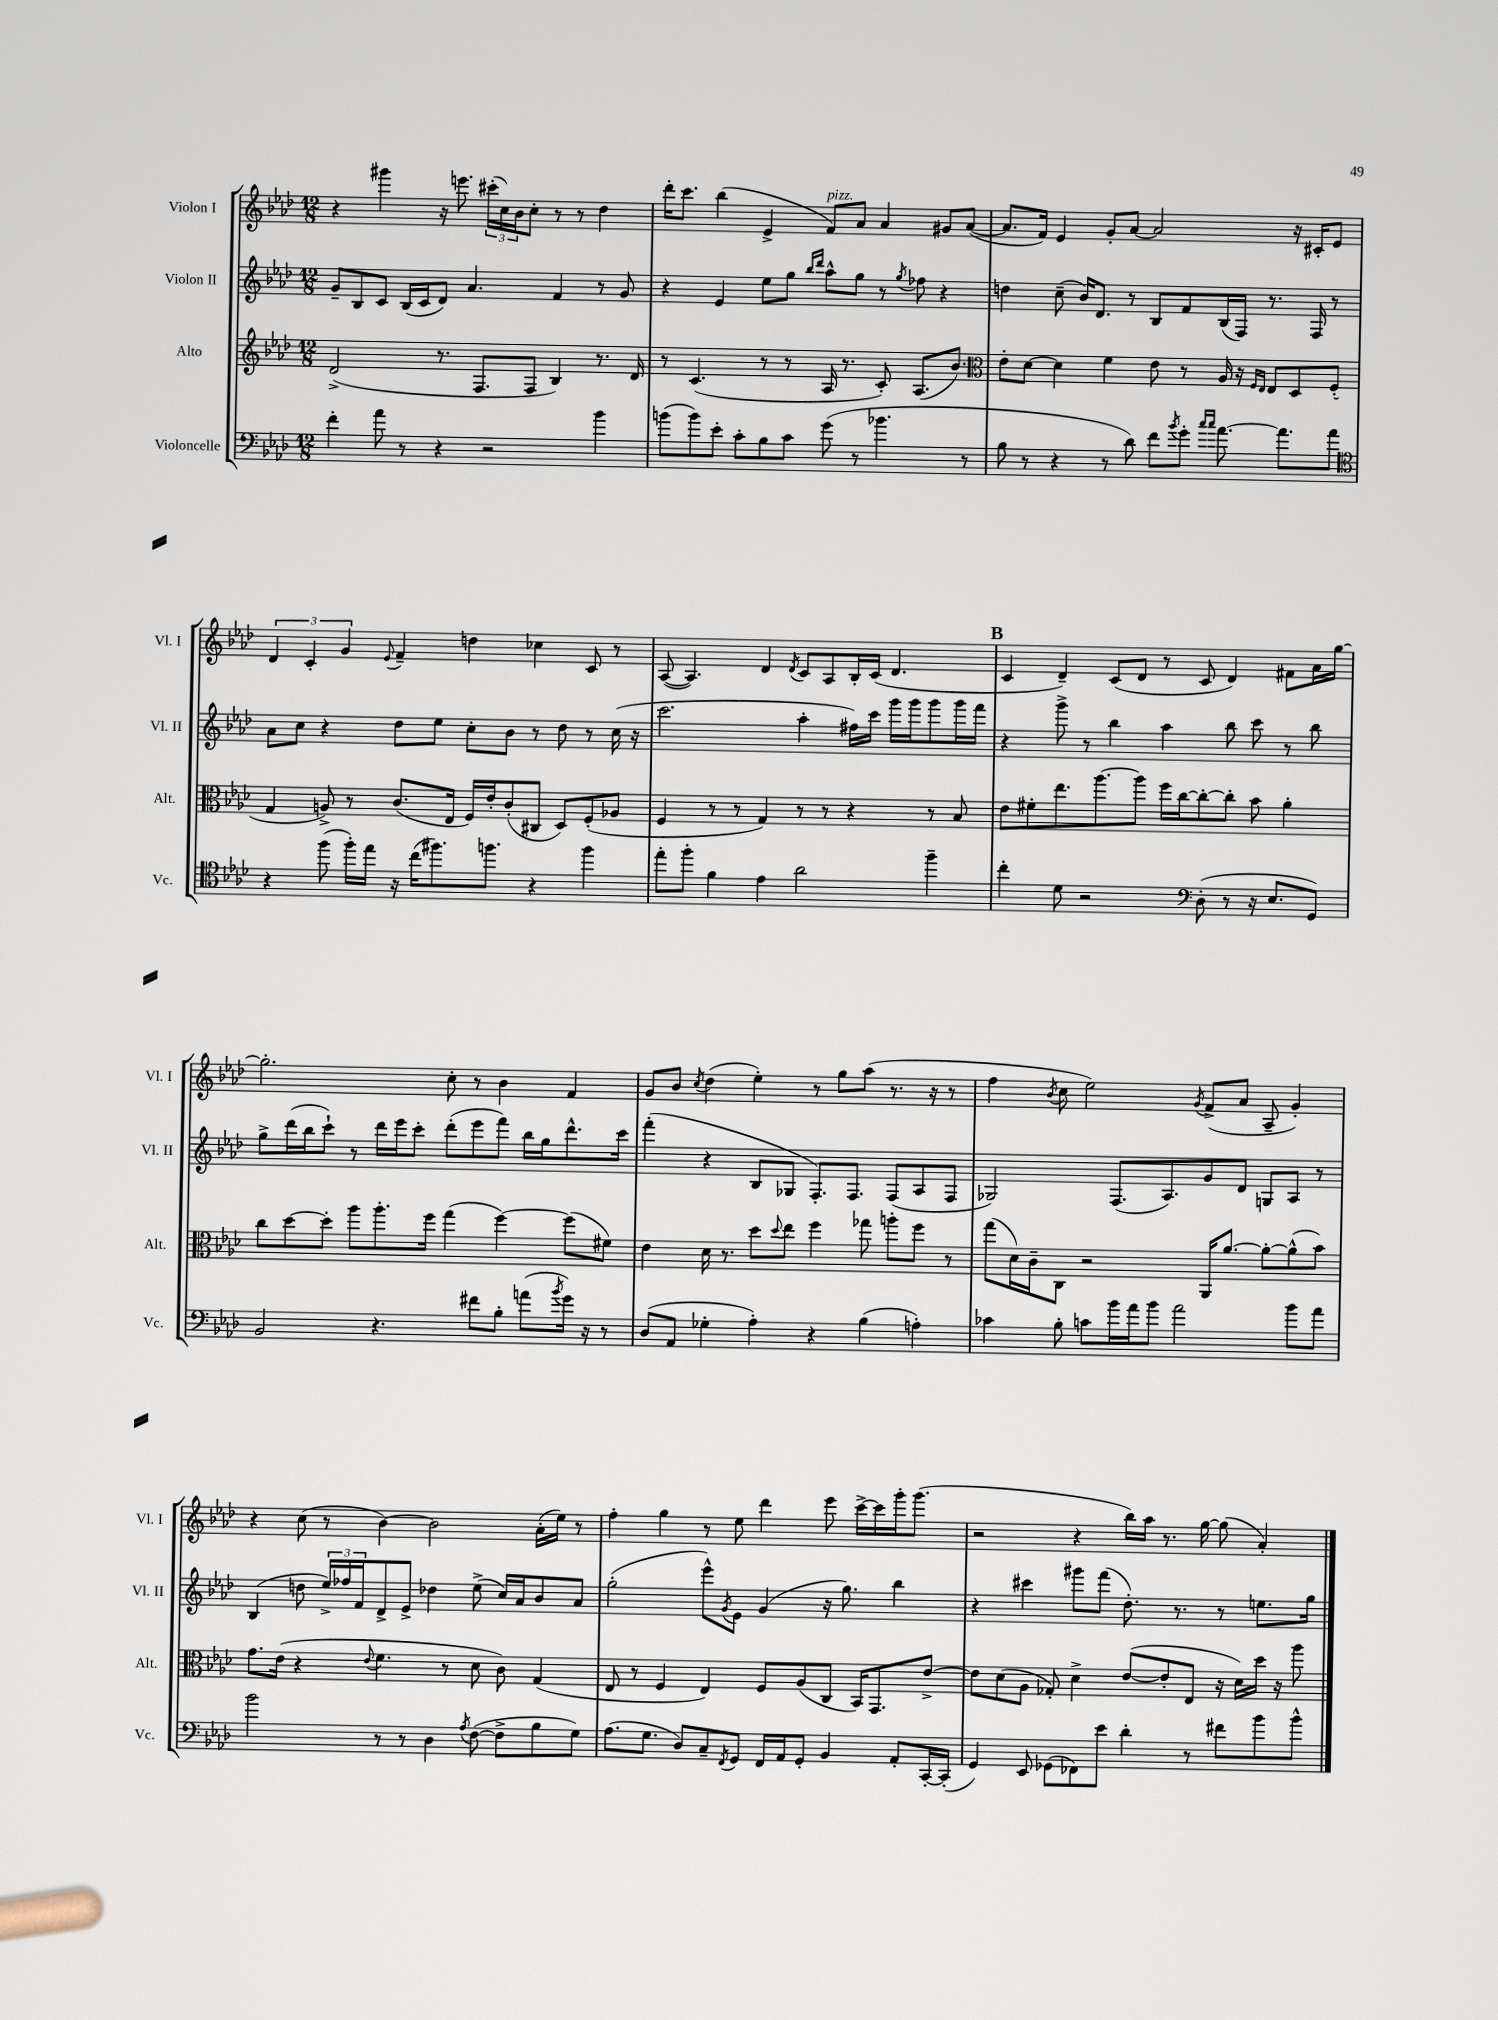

**kern	**kern	**kern	**kern
*part4	*part3	*part2	*part1
*staff4	*staff3	*staff2	*staff1
*I"Violoncelle	*I"Alto	*I"Violon II	*I"Violon I
*I'Vc.	*I'Alt.	*I'Vl. II	*I'Vl. I
*clefF4	*clefG2	*clefG2	*clefG2
*k[b-e-a-d-]	*k[b-e-a-d-]	*k[b-e-a-d-]	*k[b-e-a-d-]
*M12/8	*M12/8	*M12/8	*M12/8
=98	=98	=98	=98
4f'\	(2d-^/	8g~/L	4r
.	.	8B-/	.
8a-\	.	8c/J	4ggg#X\
8r	.	(16B-/LL	.
.	.	16c/J	.
4r	8.r	8d-/J)	16r
.	.	.	8.eeen\
.	.	4.a-/	.
.	8.F/L	.	.
2r	.	.	(24ccc#X'\LL
.	.	.	24cc\)
.	.	.	24b-\J
.	8F/J	.	8cc'\J
.	4B-/)	4f/	8r
.	.	.	8r
4b-\	8.r	8r	4dd-\
.	.	8g/	.
.	16d-/	.	.
=99	=99	=99	=99
(8bn\L	8r	4r	16ddd-'\KL
.	.	.	8.ccc\J
8b\)	(4.c/	.	.
8e-'\J	.	4e-/	(4bb-\
8c'\L	.	.	.
8B-\	8r	8ee-\L	4e-^/
8c\J	8r	8gg\J	.
.	.	16qqbb-/LL	.
.	.	16qqddd-/JJ	.
!	!	!	!LO:TX:a:i:t=pizz.
(8g\	16A-/	8aa-^^\L	8f/L)
.	8.r	.	.
8r	.	8gg\J	8a-/J
4.b-X\	8c'/)	8r	4a-/
.	.	8qgg/	.
.	(8.A-/L	8ff-X\	.
.	.	4r	8g#X/L
.	8.b-/J)	.	.
8r	.	.	([8a-/J
=100	=100	=100	=100
*	*clefC3	*	*
8B-\	8e-'\L	4ddn\	8.a-/L]
8r	[8d-\J	.	.
.	.	.	16f/Jk)
4r	4d-\]	(8cc~\	4e-/
.	.	16b-/KL)	.
.	.	8.d-/J	.
8r	4f\	.	8g'/L
8d-\)	.	8r	[8a-/J
8f\L	8e-\	8B-/L	2a-/]
8qb-/	.	.	.
8g'\J	8r	8f/	.
16qqcc/LL	.	.	.
16qqcc/JJ	.	.	.
[8.a-\	16A-/	(16B-/L	.
.	16r	16F/JJ)	.
.	16qqF/LL	.	.
.	16qqE-/JJ	.	.
.	8E-/L	8.r	.
8.a-\L]	.	.	.
.	8D-/	.	16r
.	.	16F/	16c#X'/KL
8a-\J	(8F'/J	8r	8e-/J
!!LO:LB:g=z
=101	=101	=101	=101
*clefC4	*	*	*
4r	4G/	8a-\L	6d-/
.	.	8cc\J	.
.	.	.	6c'/
(8ff\	8An^/)	4r	.
.	.	.	6g/
16ff'\LL)	8r	.	.
16ee-\JJ	.	.	.
.	.	.	8qqe-/
16r	(8.c/L	8dd-\L	4f~/
(16cc\KL	.	.	.
8.ff#X\)	.	8ee-\J	.
.	16E-/Jk	.	.
.	16F/LL)	8cc'\L	4ddn\
8.ffn\J	16e-'/J	.	.
.	(8c'/	8b-\J	.
4r	8C#X/J	8r	4cc-X\
.	8D-/L)	8dd-\	.
4ff\	(8F'/	8r	8c/
.	8A-X/J	(16cc\	8r
.	.	16r	.
=102	=102	=102	=102
8ee-'\L	4F/	2.ccc\	([8A-/
8ff'\J	.	.	4.A-/])
4f\	8r	.	.
.	8r	.	.
4e-\	4G/)	.	4d-/
.	.	.	8qd-/
2a-\	8r	4aa-'\	8c/L
.	8r	.	8A-/
.	4r	16ff#X\LL)	16B-'/L
.	.	16ccc\JJ	(16c/JJ
.	.	16ggg\LL	4.d-/
.	.	16ggg\J	.
4ff~\	8r	8ggg\	.
.	8B-/	16ggg\L	.
.	.	16fff\JJ	.
!!LO:REH:place=s1:t=B
=103	=103	=103	=103
4cc'\	8e-\L	4r	4c/
.	8f#X'\	.	.
8d-\	8.ee-\	8ggg^\	4d-~/)
2r	.	8r	.
.	[8.aa-\	.	.
.	.	4bb-\	(8c/L
.	8aa-\J]	.	8d-/J
.	16ff\LL	4aa-\	8r
.	[16cc\J	.	.
*clefF4	*	*	*
(8D-'\	8cc'\_	.	8c/
8r	8cc'\J]	8bb-\	4d-/)
16r	8b-\	8ccc\	.
8.E-/L	.	.	.
.	4a-'\	8r	8f#X\L
8GG/J)	.	8bb-\	16a-\L
.	.	.	[16gg\JJ
!!LO:LB:g=z
=104	=104	=104	=104
2BB-/	8cc\L	8gg^\L	2.gg'\]
.	[8dd-\	(16ddd-\L	.
.	.	16bb-\J	.
.	8dd-'\J]	8ccc`\J)	.
.	8aa-\L	8r	.
4.r	8.aa-'\	16ddd-\LL	.
.	.	16eee-\J	.
.	.	8ccc'\J	.
.	16ff\Jk	.	.
.	(4gg\	(8ddd-'\L	8cc'\
8f#X\L	.	8eee-\	8r
8B-'\J	[4ff\)	8fff\J)	4b-\
(8an\L	.	16bb-\LL	.
.	.	16gg\J	.
8qb-/	.	.	.
16g\Jk)	(8ff\L]	8.ddd-^^\	4f/
16r	.	.	.
8r	8f#X\J)	.	.
.	.	16ccc\Jk	.
=105	=105	=105	=105
(8D-/L	4e-\	(4fff'\	8g/L
8AA-/J	.	.	8b-/J
.	.	.	8qcc/
4G-X'\	16d-\	4r	(4dd-\
.	8.r	.	.
4A-'\)	8dd-\L	8B-/L	4ee-'\)
.	8qqdd-/	.	.
.	8ee-\J	8G-X/J	.
4r	4ff\	8.F'/L)	8r
.	.	.	8gg\L
.	.	8.F/J	.
(4B-\	8gg-X\	.	(8aa-\J
.	8aan'\L	(8F/L	8.r
4An'\)	8ff\J	8A-/	.
.	.	.	16r
.	8r	8F/J	8r
=106	=106	=106	=106
4c-X\	(8gg\L	2G-X/)	4ff\
.	16d-\L)	.	.
.	16c~\J	.	.
.	.	.	8qb-/
8B-'\	8C\J	.	8cc\
8cn\L	2r	.	2ee-\)
16b-\L	.	(8.F/L	.
16a-\J	.	.	.
8b-\J	.	.	.
.	.	8.A-/)	.
2a-\	.	.	.
.	.	.	8qg/
.	16AA-/KL	8g/	(8f^/L
.	[8.a-/J	.	.
.	.	8d-/J	8a-/J
.	8a-'\L_	8Gn/L	8A-~/
8b-\L	(8a-^^\]	8A-/J	4g'/)
8a-\J	8b-\J)	8r	.
!!LO:LB:g=z
=107	=107	=107	=107
2b-\	8.g\L	(4B-/	4r
.	(16e-\Jk	.	.
.	4r	8ddn\	(8cc\
.	.	24ee-^/LL)	8r
.	.	24ff-X/	.
.	.	24f/J	.
.	8qqe-/	.	.
8r	4.f\	8d-^/	[4b-\)
8r	.	8e-^/J	.
4D-\	.	4dd-X\	2b-\]
.	8r	.	.
8qA-/	.	.	.
([8F\	8d-\	(8ee-^\	.
8F^\L]	8c\)	16cc/LL)	.
.	.	16a-/J	.
8B-\	(4G/	8b-/	(16a-'\LL
.	.	.	16ee-\JJ)
8G\J)	.	8a-/J	8r
=108	=108	=108	=108
(8.A-\L	8E-/	(2gg'\	4ff'\
.	8r	.	.
8.G\J	.	.	.
.	4F/	.	4gg\
8D-/L)	.	.	.
8C~/	4E-/)	8eee-^^\L)	8r
8qFF/	.	8qg/	.
8GG/J	.	8e-\J	8ee-\
16FF/LL	8F/L	(4g/	4ddd-\
16AA-/J	.	.	.
8GG'/J	(8A-/	.	.
4BB-/	8C/J	16r	8eee-\
.	.	8.gg\)	.
.	16BB-/KL)	.	[16ccc^\LL
.	8.GG/	.	16ccc\]
8AA-'/L	.	4bb-\	16ggg'\J
.	.	.	(8.ggg\J
[16CC'/L	[8e-^/J	.	.
(16CC'/JJ]	.	.	.
=109	=109	=109	=109
4GG/)	8e-\L]	4r	2r
.	(8d-\	.	.
8EE-/	8A-\J	4ccc#X\	.
(8GG-X\L	8G-X'/)	.	.
8FF-X\)	4d-^\	8ggg#X\L	4r
8e-\J	.	(8fff\J	.
4d-'\	([8e-/L	8.dd-'\)	16bb-\LL)
.	.	.	16aa-\JJ
.	8e-'/]	.	8.r
.	.	8.r	.
8r	8E-/J	.	.
.	.	.	[16gg\
8f#X\L	16r	8r	(8gg\]
.	16d-\LL)	.	.
8b-\	16dd-\JJ	8.een\L	4a-'/)
.	16r	.	.
8b-^^\J	8aa-\	.	.
.	.	16gg\Jk	.
==	==	==	==
*-	*-	*-	*-
